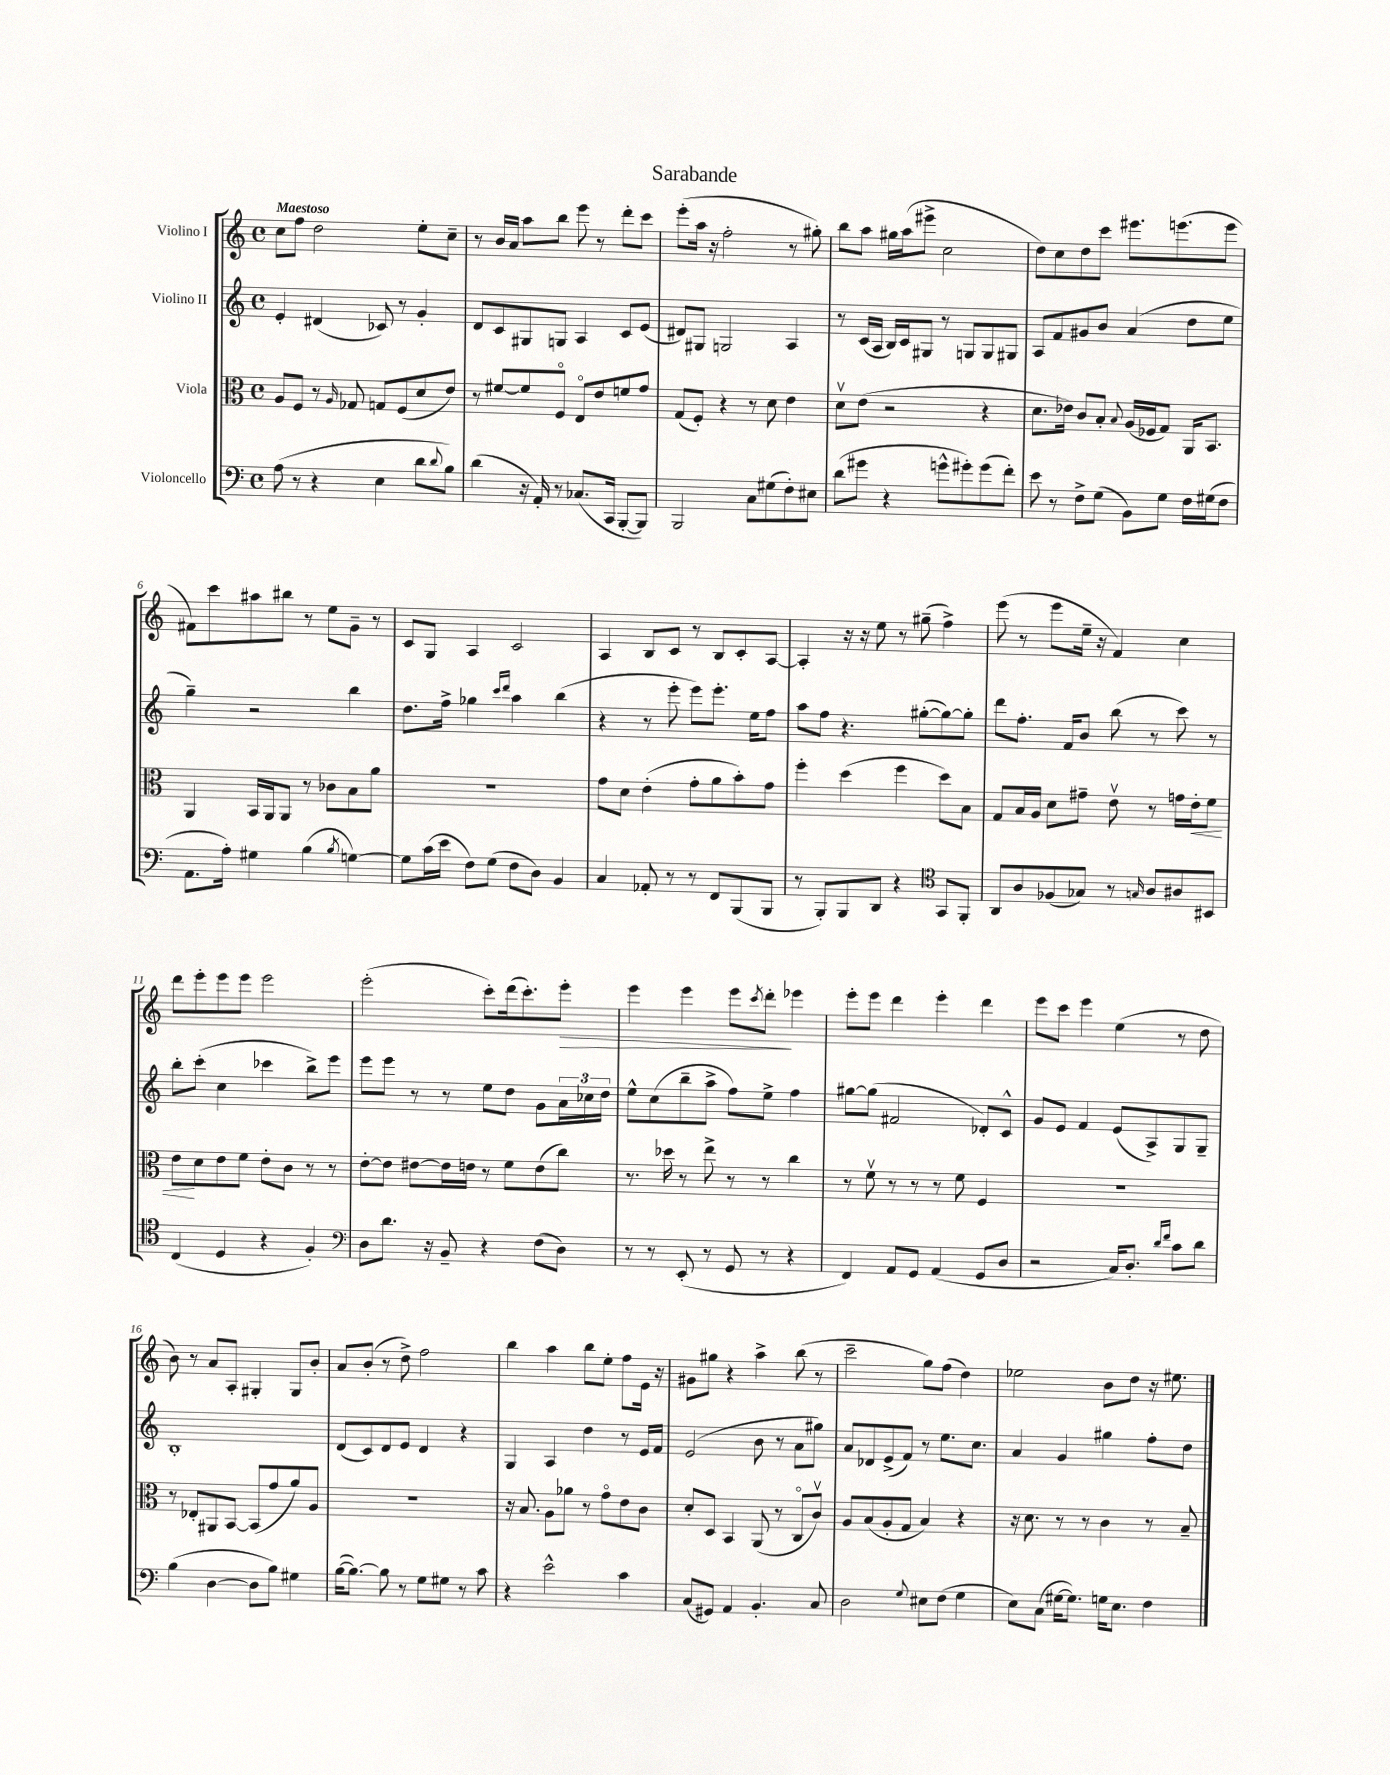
\header { title = "Sarabande" }
<<
\new StaffGroup <<
\new Staff = "s0" \with { instrumentName = "Violino I" } {
    \clef treble \key c \major \defaultTimeSignature \time 4/4 \tempo "Maestoso"
    c''8 f''8 d''2 e''8-. c''8-- |
    r8 b'16 a'16 a''8 b''8 e'''8 r8 d'''8-. c'''8 |
    e'''8-.( a''16 r16 f''2-. r8 gis''8-.) |
    b''8 a''8 gis''16 a''16( eis'''8-> c''2 |
    d''8) c''8 d''8 c'''8 eis'''8. e'''8.( e'''8 |
    fis'8) c'''8 ais''8 bis''8 r8 e''8 g'8-- r8 |
    c'8 g8 a4 c'2 |
    a4 b8 c'8 r8 b8 c'8-. a8~ |
    a4-. r16 r16 e''8 r8 gis''8--( f''4->) |
    e'''8( r8 e'''8 e''16-- r16 f'4) c''4 |
    d'''8 e'''8-. e'''8 e'''8 e'''2 |
    e'''2-.( c'''8-.) d'''16( c'''8.-.) e'''8-.\> |
    e'''4 e'''4 e'''8 \acciaccatura { c'''8 } d'''8-.\! ees'''4 |
    e'''8-. e'''8 d'''4 e'''4-. d'''4 |
    e'''8 c'''8 e'''4 e''4( r8 d''8 |
    b'8) r8 a'8 a8-. gis4-. gis8 b'8-. |
    a'8 b'8-.( r8 d''8->) f''2 |
    b''4 a''4 b''8 e''8-. f''8 e'16 r16 |
    gis'8 gis''8 r4 a''4-> b''8( r8 |
    c'''2-- g''8) f''8( d''4) |
    ees''2 b'8 d''8 r16 eis''8. \bar "|." |
}
\new Staff = "s1" \with { instrumentName = "Violino II" } {
    \clef treble \key c \major \defaultTimeSignature \time 4/4
    e'4-. dis'4( ces'8) r8 g'4-. |
    d'8 c'8 gis8 g8 a4 c'8 e'8( |
    dis'8) gis8 g2 a4 |
    r8 c'16( a16 b16) c'16 gis8 r8 g8 g8 gis8 |
    a8 f'8 gis'8 b'8 a'4( d''8 e''8 |
    g''4--) r2 b''4 |
    d''8. f''16-> ges''4 \grace { c'''16 d'''16 } a''4 b''4( |
    r4 r8 e'''8-. e'''8) e'''8.-. e''16 f''8 |
    a''8 f''8 r4. gis''8~-.( gis''8~) gis''8-. |
    d'''8 f''8.-. f'16 b'8 b''8( r8 c'''8) r8 |
    b''8-. c'''8-.( c''4 ces'''4 b''8->) e'''8 |
    e'''8 e'''8 r8 r8 e''8 d''8 g'8 \tuplet 3/2 { a'16 ces''16 d''16 } |
    e''8-^ c''8( b''8-- a''8-> f''8) e''8-> f''4 |
    gis''8~ gis''8( fis'2 des'8-.) c'8-^ |
    g'8 e'8 f'4 e'8( a8->) g8 g8-- |
    b1-. |
    d'8( c'8) d'8 e'8 d'4 r4 |
    g4 a4 d''4 r8 e'16 f'16 |
    e'2( b'8 r8 a'8 gis''8) |
    a'8 des'8 e'8->( f'8) r8 e''8. c''8. |
    a'4 g'4 gis''4 f''8-. d''8 \bar "|." |
}
\new Staff = "s2" \with { instrumentName = "Viola" } {
    \clef alto \key c \major \defaultTimeSignature \time 4/4
    a8 f8 r8 \grace { a16 } ges8 g8 f8( d'8 e'8) |
    r8 fis'8~ fis'8 f8\flageolet e8\flageolet e'8 f'8 g'8 |
    g8( f8-.) r4 r8 d'8 e'4 |
    d'8\upbow e'8( r2 r4 |
    d'8. ees'16) c'8 b8-. \appoggiatura { b8 } a16( fes16 g8) a,16 b,8. |
    a,4 b,16 a,16 a,8 r8 ces'8 b8 a'8 |
    R1 |
    g'8 d'8 e'4-.( g'8-. a'8 b'8-.) g'8 |
    f''4-. d''4( f''4 d''8) b8 |
    g8 b16 a16 d'8 gis'8-- e'8\upbow r8 g'16 e'16-.\< f'8 |
    e'8\! d'8 e'8 f'8 e'8-. c'8 r8 r8 |
    e'8~-. e'8 eis'8~ eis'16 e'16 r8 f'8 e'8( c''8) |
    r8. des''16 r8 e''8-> r8 r8 c''4 |
    r8 f'8\upbow r8 r8 r8 f'8 f4 |
    r1 |
    r8 ees8-. ais,8 b,8~ b,8( g'8 a'8) a8 |
    R1 |
    r16 b8. a8 aes'8 r8 g'8\flageolet e'8 c'8 |
    d'8-. d8 b,4 a,8( r8 c8\flageolet c'8\upbow) |
    a8 b8( a8-. g8 b4) r4 |
    r16 d'8. r8 r8 c'4 r8 b8-- \bar "|." |
}
\new Staff = "s3" \with { instrumentName = "Violoncello" } {
    \clef bass \key c \major \defaultTimeSignature \time 4/4
    a8( r8 r4 e4 d'8 \appoggiatura { d'8 } b8) |
    d'4( r16 a,16-.) r8 ces8.( c,16 b,,8~-. b,,8) |
    b,,2 c8 gis8( f8-.) eis8 |
    d'8( gis'8 r4 g'8-^ gis'8-.) gis'8( f'8-.) |
    e'8 r8 f8-> g8( b,8) g8 f16 gis16( f8 |
    a,8. a16-.) gis4 b4( \acciaccatura { b8 } g4~) |
    g8 c'16( e'16 f8) g8( f8 d8) b,4 |
    c4 aes,8-. r8 r8 f,8 b,,8( b,,8 |
    r8 b,,8-.) b,,8 d,8 r4 \clef tenor g,8 f,8-. |
    a,8 a8 fes8( ges8) r8 \grace { g16 } a8 ais8 bis,8 |
    c4( d4 r4 f4-.) |
    \clef bass d8 d'8. r16 b,8-- r4 f8( d8) |
    r8 r8 e,8-.( r8 g,8 r8 r4 |
    f,4) a,8 g,8 a,4( g,8 d8 |
    r2 c16) d8.-. \grace { d'16 f'16 } c'8 d'8 |
    b4( d4~ d8 b8) gis4 |
    b16~( b8.~) b8 r8 g8 gis8 r8 c'8 |
    r4 e'2-^ c'4 |
    c8( gis,8) a,4 b,4.-. c8 |
    d2 \appoggiatura { g8 } eis8 f8( g4 |
    e8) c8( gis16~ gis8.) g16 e8. f4 \bar "|." |
}
>>
>>
